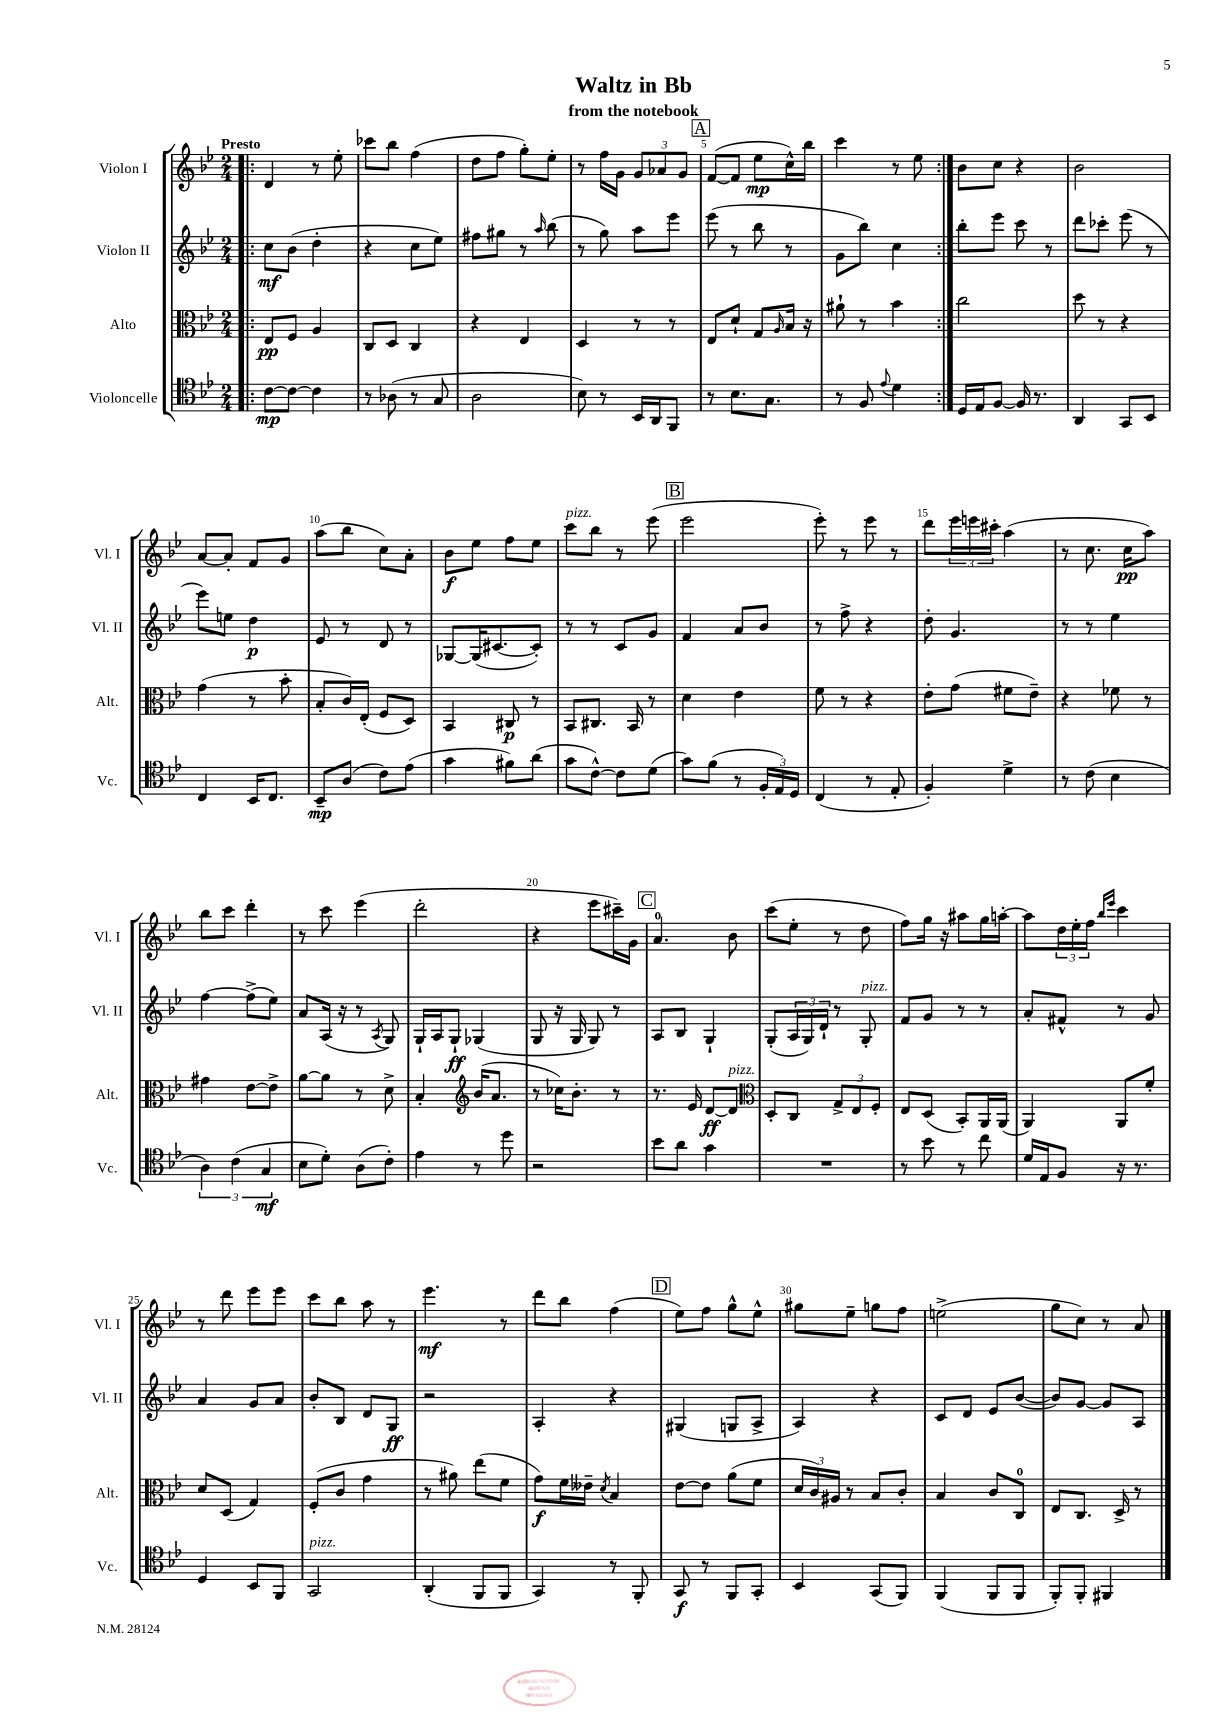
\header { title = "Waltz in Bb" subtitle = "from the notebook" }
<<
\new StaffGroup <<
\new Staff = "s0" \with { instrumentName = "Violon I" shortInstrumentName = "Vl. I" } {
    \clef treble \key bes \major \numericTimeSignature \time 2/4 \tempo "Presto"
    \repeat volta 2 { \bar ".|:" d'4 r8 ees''8-. |
    ces'''8 bes''8 f''4( |
    d''8 f''8 g''8-.) ees''8-. |
    r8 f''16 g'16 \tuplet 3/2 { g'8 aes'8 g'8 } |
    \mark \markup { \box "A" } f'8~( f'8 ees''8\mp c''16-^) bes''16 |
    c'''4 r8 ees''8 | }
    bes'8 c''8 r4 |
    bes'2 |
    a'8~ a'8-. f'8 g'8 |
    a''8( bes''8 c''8) a'8-. |
    bes'8\f ees''8 f''8 ees''8 |
    c'''8^\markup { \italic "pizz." } bes''8 r8 ees'''8( |
    \mark \markup { \box "B" } ees'''2 |
    ees'''8-.) r8 ees'''8 r8 |
    d'''8 \tuplet 3/2 { ees'''16 e'''16 cis'''16-. } a''4( |
    r8 c''8. c''16\pp a''8) |
    bes''8 c'''8 d'''4-. |
    r8 c'''8 ees'''4( |
    d'''2-. |
    r4 ees'''8 cis'''16--) g'16 |
    \mark \markup { \box "C" } a'4.-0 bes'8 |
    c'''8( ees''8-. r8 d''8 |
    f''8) g''16 r16 ais''8 g''16 a''16~-. |
    a''8 \tuplet 3/2 { d''16 ees''16-. f''16 } \grace { bes''16 ees'''16 } c'''4 |
    r8 d'''8 ees'''8 ees'''8 |
    c'''8 bes''8 a''8 r8 |
    ees'''4.\mf r8 |
    d'''8 bes''8 f''4( |
    \mark \markup { \box "D" } ees''8) f''8 g''8-^ ees''8-^ |
    gis''8 ees''8-- g''8 f''8 |
    e''2->( |
    g''8 c''8) r8 a'8 \bar "|." |
}
\new Staff = "s1" \with { instrumentName = "Violon II" shortInstrumentName = "Vl. II" } {
    \clef treble \key bes \major \numericTimeSignature \time 2/4
    \repeat volta 2 { \bar ".|:" c''8\mf bes'8( d''4-. |
    r4 c''8 ees''8) |
    fis''8 gis''8 r8 \grace { a''16 } bes''8( |
    r8 g''8) a''8 ees'''8 |
    \mark \markup { \box "A" } ees'''8( r8 bes''8 r8 |
    g'8 bes''8) c''4 | }
    bes''8-. ees'''8 c'''8 r8 |
    d'''8 ces'''8-. ees'''8( r8 |
    ees'''8) e''8 d''4\p |
    ees'8 r8 d'8 r8 |
    ges8~ ges16( cis'8.~ cis'8-.) |
    r8 r8 c'8 g'8 |
    \mark \markup { \box "B" } f'4 a'8 bes'8 |
    r8 f''8-> r4 |
    d''8-. g'4. |
    r8 r8 ees''4 |
    f''4~ f''8->( ees''8) |
    a'8 a16( r16 r8 \acciaccatura { a8 } g8) |
    g16-! a16 g8-!\ff ges4( |
    g8 r16 g16 g8) r8 |
    \mark \markup { \box "C" } a8 bes8 g4-! |
    g8-.( \tuplet 3/2 { a16 g16) d'16-! } r8 g8-.^\markup { \italic "pizz." } |
    f'8 g'8 r8 r8 |
    a'8-. fis'8-^ r8 g'8 |
    a'4 g'8 a'8 |
    bes'8-. bes8 d'8 g8\ff |
    r2 |
    a4-. r4 |
    \mark \markup { \box "D" } gis4( g8 a8-> |
    a4) r4 |
    c'8 d'8 ees'8 bes'8~( |
    bes'8) g'8~ g'8 a8 \bar "|." |
}
\new Staff = "s2" \with { instrumentName = "Alto" shortInstrumentName = "Alt." } {
    \clef alto \key bes \major \numericTimeSignature \time 2/4
    \repeat volta 2 { \bar ".|:" ees8\pp f8 a4 |
    c8 d8 c4 |
    r4 ees4 |
    d4 r8 r8 |
    \mark \markup { \box "A" } ees8 d'8-! g8 \grace { a16 } bes16 r16 |
    ais'8-! r8 bes'4 | }
    c''2 |
    d''8 r8 r4 |
    g'4( r8 bes'8-. |
    bes8-. c'16) ees16-.( f8 d8) |
    bes,4 cis8\p r8 |
    bes,8 cis8. bes,16 r8 |
    \mark \markup { \box "B" } d'4 ees'4 |
    f'8 r8 r4 |
    ees'8-. g'8( fis'8 ees'8--) |
    r4 fes'8 r8 |
    gis'4 ees'8~ ees'8-> |
    a'8~ a'8 r8 d'8-> |
    bes4-. \clef treble bes'16( a'8. |
    r8 ces''16) bes'8.-. r8 |
    \mark \markup { \box "C" } r8. ees'16 d'8~\ff d'8^\markup { \italic "pizz." } |
    \clef alto d8-. c8 \tuplet 3/2 { g8-> ees8 f8-. } |
    ees8 d8( bes,8-.) a,16 a,16( |
    a,4) a,8 f'8-. |
    d'8 d8( g4) |
    f8-.( c'8 g'4 |
    r8 ais'8) ees''8( f'8 |
    g'8\f) f'16 eeses'16-- \acciaccatura { d'8 } bes4 |
    \mark \markup { \box "D" } ees'8~ ees'8 a'8( f'8 |
    \tuplet 3/2 { d'16 c'16) ais16 } r8 bes8 c'8-. |
    bes4 c'8 c8-0 |
    ees8 c8. d16-> r8 \bar "|." |
}
\new Staff = "s3" \with { instrumentName = "Violoncelle" shortInstrumentName = "Vc." } {
    \clef tenor \key bes \major \numericTimeSignature \time 2/4
    \repeat volta 2 { \bar ".|:" c'8~\mp c'8~ c'4 |
    r8 aes8( r8 g8 |
    a2 |
    bes8) r8 bes,16 a,16 f,8 |
    \mark \markup { \box "A" } r8 bes8. g8. |
    r8 f8 \appoggiatura { ees'8 } d'4 | }
    d16 ees16 f8~ f16 r8. |
    a,4 g,8 bes,8 |
    c4 bes,16 c8. |
    bes,8--\mp a8( c'8) ees'8( |
    g'4 fis'8) a'8( |
    g'8 c'8~-^) c'8 d'8( |
    \mark \markup { \box "B" } g'8) f'8( r8 \tuplet 3/2 { f16-. ees16) d16 } |
    c4( r8 ees8-. |
    f4-.) d'4-> |
    r8 c'8( bes4 |
    \tuplet 3/2 { a4) c'4( g4\mf } |
    bes8 d'8-.) a8( c'8-.) |
    ees'4 r8 d''8 |
    r2 |
    \mark \markup { \box "C" } bes'8 a'8 g'4 |
    R2 |
    r8 bes'8 r8 c''8 |
    d'16 ees16 f8 r16 r8. |
    d4 bes,8 f,8 |
    g,2^\markup { \italic "pizz." } |
    a,4-.( f,8 f,8 |
    g,4) r8 f,8-. |
    \mark \markup { \box "D" } g,8\f r8 f,8 g,8-. |
    bes,4 g,8( f,8) |
    f,4( f,8 f,8 |
    f,8-.) f,8-. fis,4 \bar "|." |
}
>>
>>
\layout { \context { \Score \override BarNumber.break-visibility = ##(#f #t #t) barNumberVisibility = #(every-nth-bar-number-visible 5) } }
